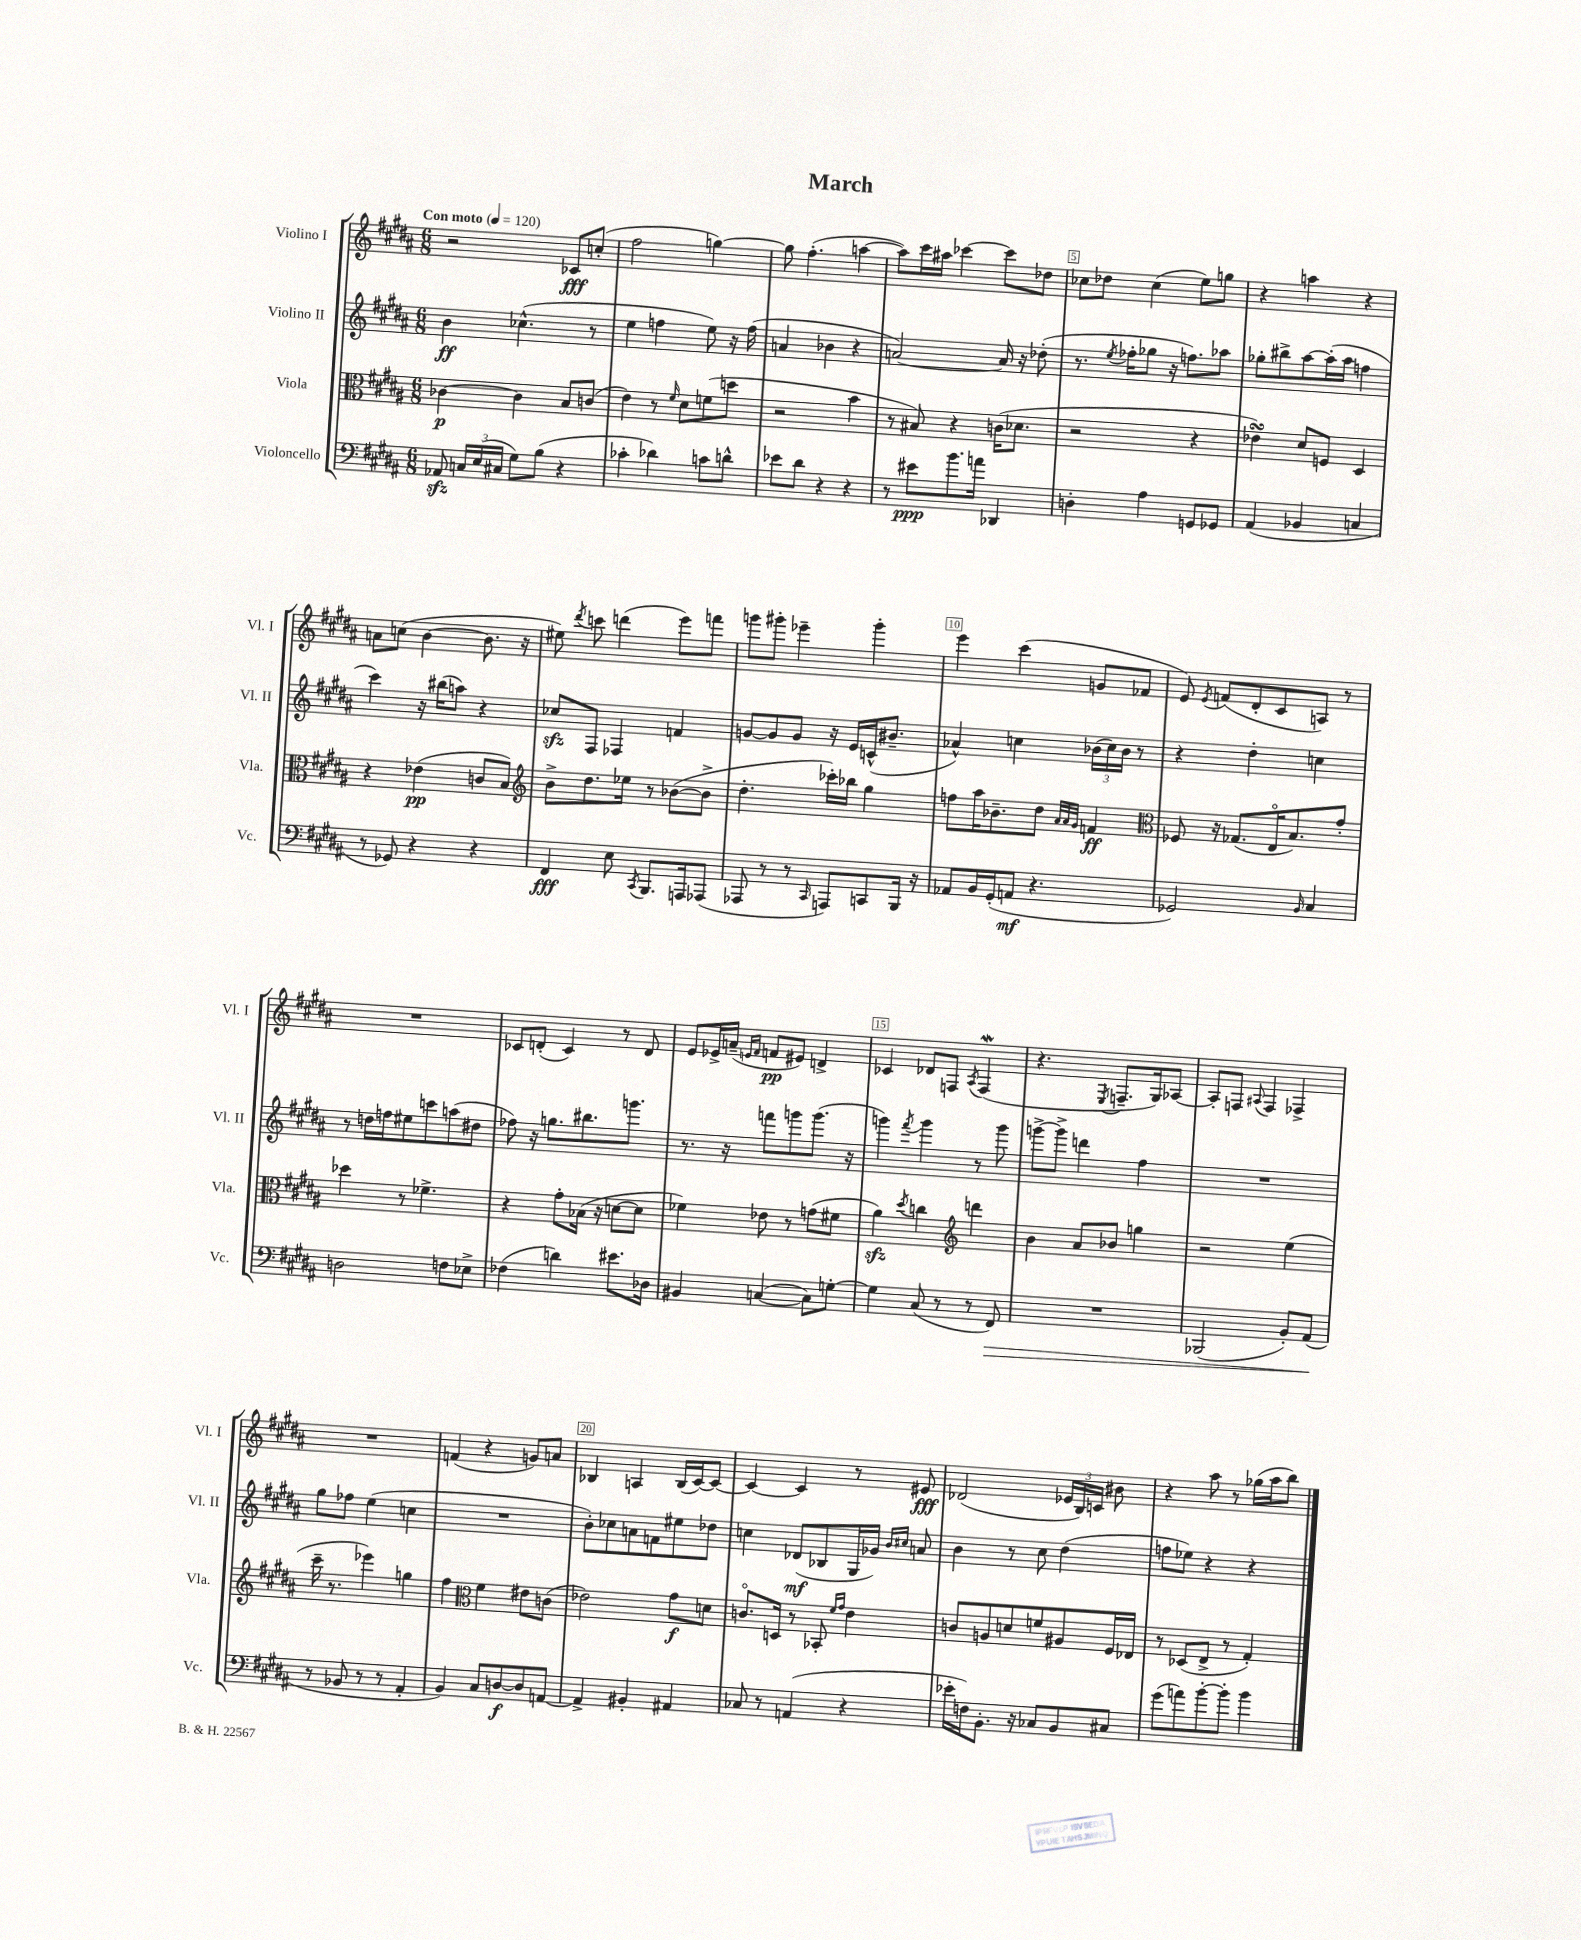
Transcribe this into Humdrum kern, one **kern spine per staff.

**kern	**dynam	**kern	**dynam	**kern	**dynam	**kern	**dynam
*part4	*part4	*part3	*part3	*part2	*part2	*part1	*part1
*staff4	*staff4	*staff3	*staff3	*staff2	*staff2	*staff1	*staff1
*I"Violoncello	*	*I"Viola	*	*I"Violino II	*	*I"Violino I	*
*I'Vc.	*	*I'Vla.	*	*I'Vl. II	*	*I'Vl. I	*
*clefF4	*	*clefC3	*	*clefG2	*	*clefG2	*
*k[f#c#g#d#a#]	*	*k[f#c#g#d#a#]	*	*k[f#c#g#d#a#]	*	*k[f#c#g#d#a#]	*
*M6/8	*	*M6/8	*	*M6/8	*	*M6/8	*
*MM120	*	*MM120	*	*MM120	*	*MM120	*
=1	=1	=1	=1	=1	=1	=1	=1
!	!	!	!	!	!	!LO:TX:a:B:t=Con moto	!
8AA-Xzz/	.	[4c-X\	p	4b\	ff	2r	.
24Cn/LL	.	.	.	.	.	.	.
(24E/	.	.	.	.	.	.	.
24C#X/JJ	.	.	.	.	.	.	.
8G#\L)	.	4c-\]	.	(4.cc-X^^\	.	.	.
(8B\J	.	.	.	.	.	.	.
4r	.	8B/L	.	.	.	8c-X/L	fff
.	.	(8cn/J	.	8r	.	(8ccn'/J	.
=2	=2	=2	=2	=2	=2	=2	=2
4c-X'\	.	4e\)	.	4ee\	.	2ff#\	.
4d-X\)	.	8r	.	4ffn\	.	.	.
.	.	16qqf#/	.	.	.	.	.
.	.	8d#\L	.	.	.	.	.
8cn\L	.	(8fn\	.	8ee\)	.	[4ggn\)	.
8dn^^\J	.	8ddn\J	.	16r	.	.	.
.	.	.	.	(16ff\	.	.	.
=3	=3	=3	=3	=3	=3	=3	=3
8e-X\L	.	2r	.	4an/	.	8gg\]	.
8d#\J	.	.	.	.	.	(4.ff#'\	.
4r	.	.	.	4b-X\	.	.	.
4r	.	4b\	.	4r	.	[4aan\	.
=4	=4	=4	=4	=4	=4	=4	=4
8r	.	8r	.	[2an/)	.	8aa\L])	.
8e#X\L	ppp	8B#X/)	.	.	.	16ccc#\L	.
.	.	.	.	.	.	16aa#X\JJ	.
8.b\	.	4r	.	.	.	[4ccc-X\	.
16an\Jk	.	.	.	.	.	.	.
4DD-X/	.	(16cn\KL	.	16a/]	.	8ccc-\L]	.
.	.	8.d-X\J	.	16r	.	.	.
.	.	.	.	(8dd-X'\	.	8dd-X\J	.
=5	=5	=5	=5	=5	=5	=5	=5
4Dn'\	.	2r	.	8.r	.	8cc-X\L	.
.	.	.	.	.	.	8dd-X\J	.
.	.	.	.	8qee/	.	.	.
.	.	.	.	16ff-X'\KL	.	.	.
4A#\	.	.	.	8gg-X\J	.	(4cc-\	.
.	.	.	.	16r	.	.	.
.	.	.	.	8.ffn\L)	.	.	.
8GGn/L	.	4r	.	.	.	8ee\L)	.
8GG-X/J	.	.	.	8aa-X\J	.	8ggn\J	.
=6	=6	=6	=6	=6	=6	=6	=6
(4AA#/	.	4e-XsSSs\)	.	8gg-X'\L	.	4r	.
.	.	.	.	8bb#X^\	.	.	.
4BB-X/	.	8d#/L	.	[8aa#\	.	4aan\	.
.	.	8Fn/J	.	(16aa#'\L]	.	.	.
.	.	.	.	16aa#\JJ	.	.	.
4Cn/	.	4D#/	.	4ffn\	.	4r	.
!!LO:LB:g=z
=7	=7	=7	=7	=7	=7	=7	=7
8r	.	4r	.	4ccc#\)	.	8an\L	.
8GG-X/)	.	.	.	.	.	(8ccn\J	.
4r	.	(4e-X\	pp	16r	.	[4b\	.
.	.	.	.	(16bb#X\KL	.	.	.
.	.	.	.	8aan\J)	.	.	.
4r	.	8cn/L	.	4r	.	8.b\]	.
.	.	8B/J)	.	.	.	.	.
.	.	.	.	.	.	16r	.
=8	=8	=8	=8	=8	=8	=8	=8
*	*	*clefG2	*	*	*	*	*
4FF#/	fff	8b^\L	.	8cc-Xzz/L	.	8ee#X\)	.
.	.	.	.	.	.	8qddd#/	.
.	.	8.dd#\	.	8F#/J	.	8cccn\	.
8E\	.	.	.	4F-X/	.	(4dddn\	.
.	.	16ee-X\Jk	.	.	.	.	.
8qCC#/	.	.	.	.	.	.	.
8.BBB/L	.	8r	.	.	.	.	.
.	.	([8b-X\L	.	4fn/	.	8eee\L)	.
16AAAn/k	.	.	.	.	.	.	.
(8AAA-X/J	.	8b-^\J]	.	.	.	8fffn\J	.
=9	=9	=9	=9	=9	=9	=9	=9
8AAA-X/	.	4.dd#'\	.	[8gn/L	.	8gggn\L	.
8r	.	.	.	8g/]	.	8ggg#X'\J	.
8r	.	.	.	8g/J	.	4eee-X~\	.
16qqCC#/	.	.	.	.	.	.	.
8AAAn/L)	.	16ccc-X'\LL)	.	16r	.	.	.
.	.	16bb-X\JJ	.	16e/LL	.	.	.
8CCn/	.	4gg#\	.	(16cn^^/J	.	4ggg#'\	.
.	.	.	.	8.b#X~/J	.	.	.
16BBB/Jk	.	.	.	.	.	.	.
16r	.	.	.	.	.	.	.
=10	=10	=10	=10	=10	=10	=10	=10
8AA-X/L	.	8ffn\L	.	4a-X^^/)	.	4eee\	.
16BB/L	.	16aa#\K	.	.	.	.	.
(16GG#'/J	.	8.b-X~\	.	.	.	.	.
8AAn/J	mf	.	.	4ccn\	.	(4ccc#\	.
4.r	.	8dd#\J	.	.	.	.	.
.	.	32qqa#/LLL	.	.	.	.	.
.	.	32qqa#/	.	.	.	.	.
.	.	32qqg#/JJJ	.	.	.	.	.
.	.	4fn/	ff	(24b-X\LL	.	8gn/L	.
.	.	.	.	24cc\)	.	.	.
.	.	.	.	24b-\JJ	.	.	.
.	.	.	.	8r	.	8f-X/J	.
=11	=11	=11	=11	=11	=11	=11	=11
*	*	*clefC3	*	*	*	*	*
2GG-X/)	.	8F-X/	.	4r	.	8e/)	.
.	.	.	.	.	.	8qe/	.
.	.	16r	.	.	.	(8fn/L	.
.	.	(8.G-X/L	.	.	.	.	.
.	.	.	.	4dd#'\	.	8d#'/	.
.	.	16E/K	.	.	.	8c#/	.
.	.	8.B/)	.	.	.	.	.
16qqBB/	.	.	.	.	.	.	.
4C#/	.	.	.	4ccn\	.	8An/J)	.
.	.	8g#'/J	.	.	.	8r	.
!!LO:LB:g=z
=12	=12	=12	=12	=12	=12	=12	=12
2Dn\	.	4dd-X\	.	8r	.	2.r	.
.	.	.	.	16ddn\LL	.	.	.
.	.	.	.	16ffn\J	.	.	.
.	.	8r	.	8ee#X\	.	.	.
.	.	4.f-X^\	.	8cccn\	.	.	.
8Fn\L	.	.	.	(8aan\	.	.	.
8E-X^\J	.	.	.	8dd#X\J	.	.	.
=13	=13	=13	=13	=13	=13	=13	=13
(4F-X\	.	4r	.	8ff-X\)	.	8c-X/L	.
.	.	.	.	16r	.	(8dn'/J	.
.	.	.	.	8.ggn\L	.	.	.
4dn\)	.	8g#'\L	.	.	.	4c-/)	.
.	.	(16B-X\Jk	.	8.bb#X\	.	.	.
.	.	16r	.	.	.	.	.
8.e#X\L	.	[8dn\L	.	.	.	8r	.
.	.	.	.	8.gggn\J	.	.	.
.	.	8d\J]	.	.	.	8d/	.
16D-X\Jk	.	.	.	.	.	.	.
=14	=14	=14	=14	=14	=14	=14	=14
4BB#X/	.	4f-X\)	.	8.r	.	8e/L	.
.	.	.	.	.	.	16e-X^/L	.
.	.	.	.	16r	.	(16an~/JJ	.
.	.	.	.	.	.	16qqen/LL	.
.	.	.	.	.	.	16qqf#/JJ	.
([4Cn/	.	8e-X\	.	8fffn\L	.	8fn/L	pp
.	.	8r	.	8gggn\	.	8e#X/J)	.
8C\L])	.	(8gn\L	.	(8.ggg\J	.	4dn^/	.
[8Gn'\J	.	8f#X\J	.	.	.	.	.
.	.	.	.	16r	.	.	.
=15	=15	=15	=15	=15	=15	=15	=15
4G\]	.	4a#zz\)	.	4gggn\)	.	4c-X/	.
.	.	8qdd#/	.	8qfff#/	.	.	.
(8C#/	.	4ccn\	.	4ggg\	.	8d-X/L	.
8r	.	.	.	.	.	8Fn/J	.
*	*	*clefG2	*	*	*	*	*
.	.	.	.	.	.	8qA#/	.
8r	.	4dddn\	.	8r	.	(4Fw/	.
!	!LO:HP:b	!	!	!	!	!	!
8FF#/)	>	.	.	8ggg\	.	.	.
=16	=16	=16	=16	=16	=16	=16	=16
2.r	.	4b\	.	[8gggn^\L	.	4.r	.
.	.	.	.	8ggg^\J]	.	.	.
.	.	8a#/L	.	4dddn\	.	.	.
.	.	.	.	.	.	8qE/	.
.	.	8b-X/J	.	.	.	8.Fn~/L	.
.	.	4ggn\	.	4ff#\	.	.	.
.	.	.	.	.	.	16G#/k)	.
.	.	.	.	.	.	[8A-X/J	.
=17	=17	=17	=17	=17	=17	=17	=17
(2BBB-X/	.	2r	.	2.r	.	8A-'/L]	.
.	.	.	.	.	.	8Fn/J	.
.	.	.	.	.	.	8qqA#X/	.
.	.	.	.	.	.	4F/	.
8BB'/L)	.	(4ee\	.	.	.	4F-X^/	.
(8AA#/J	.	.	.	.	.	.	.
.	]	.	.	.	.	.	.
!!LO:LB:g=z
=18	=18	=18	=18	=18	=18	=18	=18
8r	.	16ccc#~\	.	8gg#\L	.	2.r	.
.	.	8.r	.	.	.	.	.
8BB-X/	.	.	.	8ff-X\J	.	.	.
8r	.	4eee-X\)	.	(4ee\	.	.	.
8r	.	.	.	.	.	.	.
4AA#'/	.	4ggn\	.	4ccn\	.	.	.
=19	=19	=19	=19	=19	=19	=19	=19
4BB/)	.	4ff#\	.	2.r	.	(4fn/	.
*	*	*clefC3	*	*	*	*	*
8C#/L	.	4f#\	.	.	.	4r	.
[8Dn/	f	.	.	.	.	.	.
8D/]	.	8e#X\L	.	.	.	8gn/L)	.
[8AAn/J	.	(8cn\J	.	.	.	8an/J	.
=20	=20	=20	=20	=20	=20	=20	=20
4AA^/]	.	2e-X\)	.	8b'\L)	.	4B-X/	.
.	.	.	.	8cc-X\	.	.	.
4BB#X'/	.	.	.	8an\	.	4An/	.
.	.	.	.	8fn\	.	.	.
4AA#X/	.	8g#\L	f	8ee#X\	.	(16B-/LL	.
.	.	.	.	.	.	[16c#/J)	.
.	.	8dn\J	.	8dd-X\J	.	8c#/J_	.
=21	=21	=21	=21	=21	=21	=21	=21
8C-X/	.	8.cn/L	.	4ccn\	.	4c#/_	.
8r	.	.	.	.	.	.	.
.	.	16Dn/Jk	.	.	.	.	.
(4AAn/	.	8r	.	(8d-X/L	mf	4c#/]	.
.	.	8BB-X'/	.	8B-X/	.	.	.
.	.	16qqf#/LL	.	.	.	.	.
.	.	16qqg#/JJ	.	.	.	.	.
4r	.	4e\	.	16G#/L	.	8r	.
.	.	.	.	16g-X/JJ)	.	.	.
.	.	.	.	16qqb/LL	.	.	.
.	.	.	.	16qqcc#X/JJ	.	.	.
.	.	.	.	8an/	.	8e#X/	fff
=22	=22	=22	=22	=22	=22	=22	=22
16e-X'\LL	.	8cn/L	.	4b\	.	(2d-X/	.
16Fn\J)	.	.	.	.	.	.	.
8.BB'\J	.	8An/	.	.	.	.	.
.	.	8dn/	.	8r	.	.	.
16r	.	.	.	.	.	.	.
8C-X/L	.	8fn/	.	8cc#\	.	.	.
8BB/	.	8A#X/	.	(4dd#\	.	24e-X/LL	.
.	.	.	.	.	.	24B/)	.
.	.	.	.	.	.	24cn/JJ	.
8C#X/J	.	16F#/L	.	.	.	8b#X\	.
.	.	16E-X/JJ	.	.	.	.	.
=23	=23	=23	=23	=23	=23	=23	=23
(8g#\L	.	8r	.	8ffn\L	.	4r	.
8an\)	.	(8D-X/L	.	8ee-X\J)	.	.	.
[8b'\	.	8E^/J	.	4r	.	8aa#\	.
8b'\J]	.	8r	.	.	.	8r	.
4b\	.	4G#'/)	.	4r	.	(16gg-X\LL	.
.	.	.	.	.	.	16aa#\J	.
.	.	.	.	.	.	8bb\J)	.
==	==	==	==	==	==	==	==
*-	*-	*-	*-	*-	*-	*-	*-
